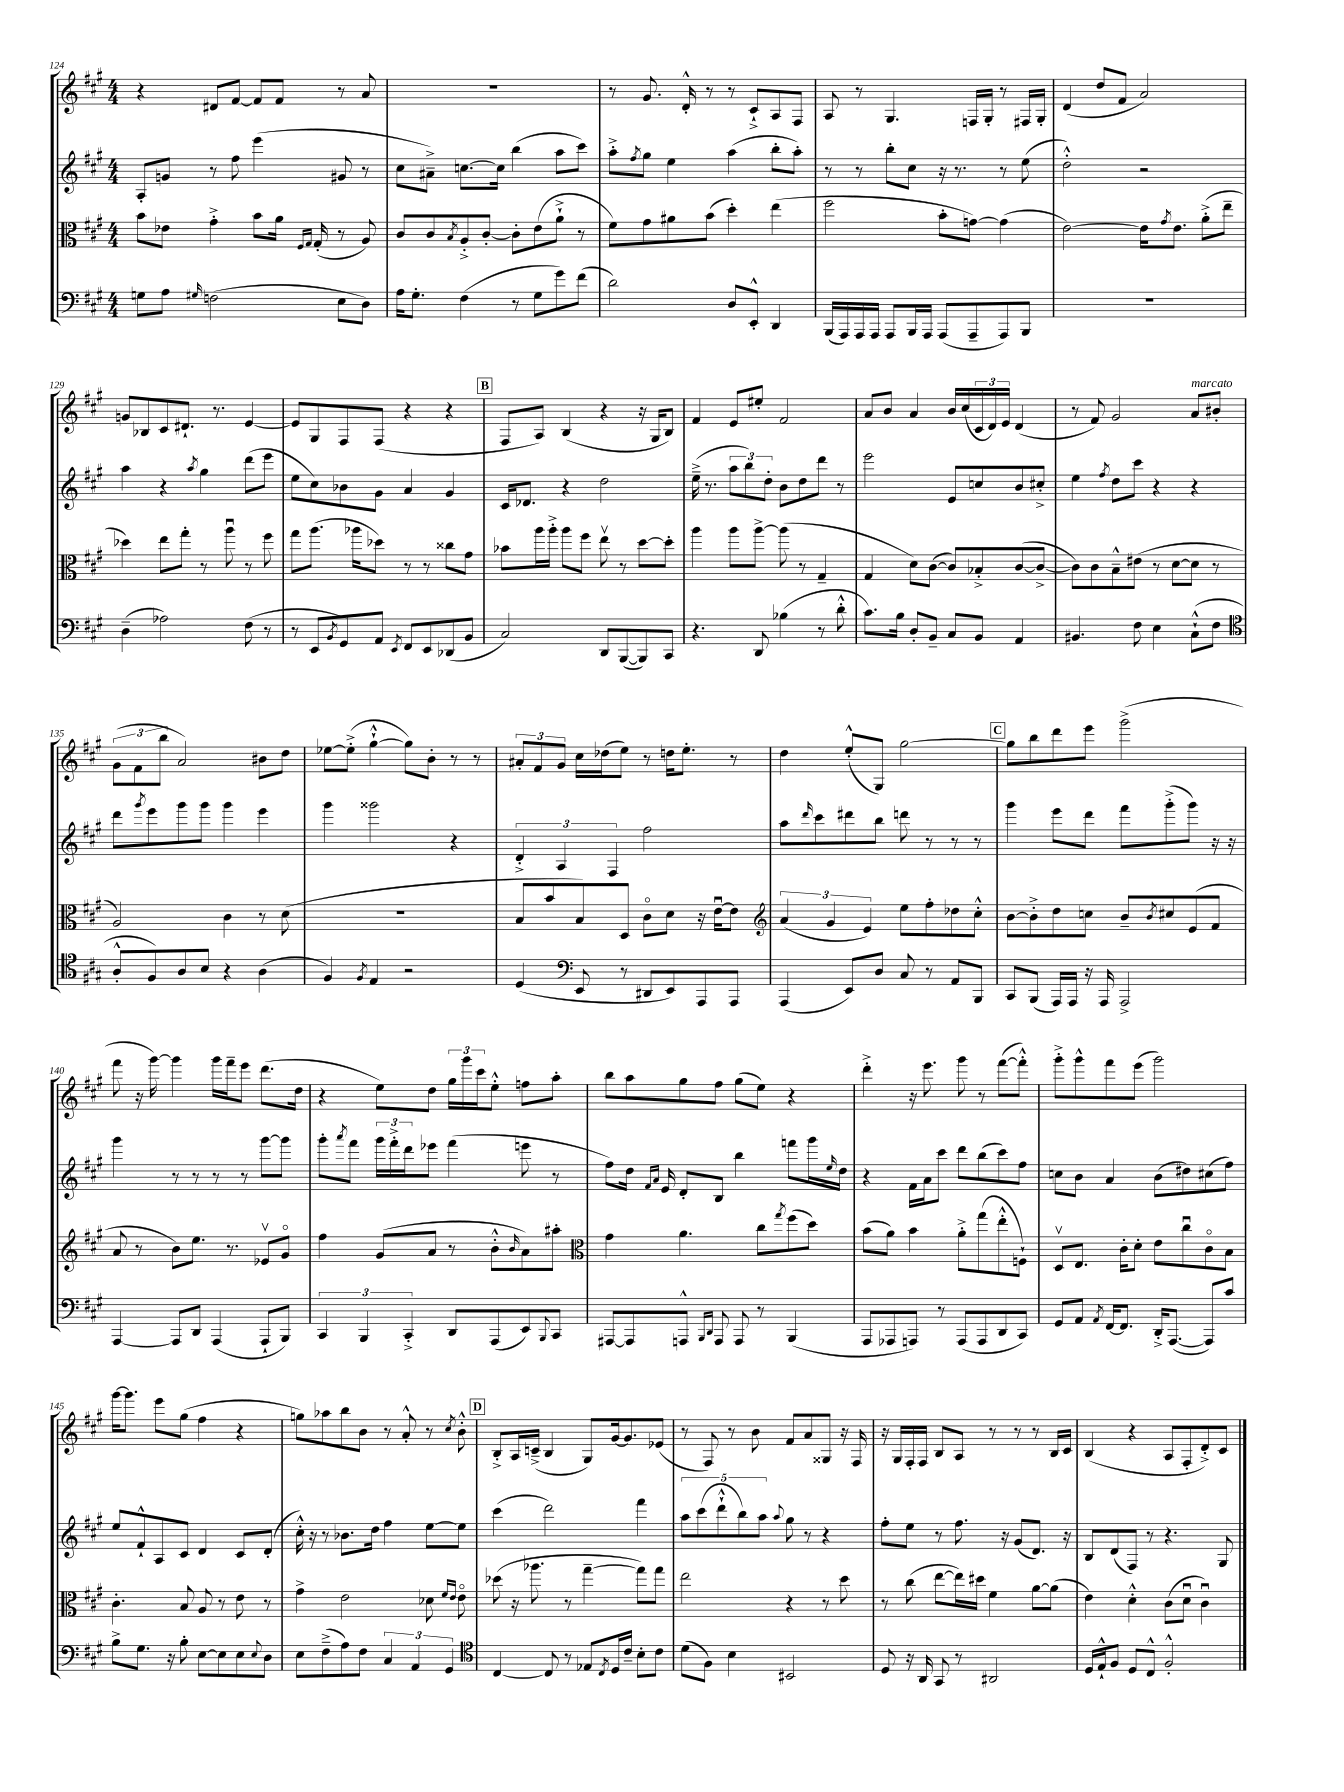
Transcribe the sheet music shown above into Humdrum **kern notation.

**kern	**kern	**kern	**kern
*part4	*part3	*part2	*part1
*staff4	*staff3	*staff2	*staff1
*clefF4	*clefC3	*clefG2	*clefG2
*k[f#c#g#]	*k[f#c#g#]	*k[f#c#g#]	*k[f#c#g#]
*M4/4	*M4/4	*M4/4	*M4/4
=124	=124	=124	=124
8Gn\L	8b\L	8A'/L	4r
8A\J	8e-X\J	8gn/J	.
16qqG#X/	.	.	.
(2Fn\	4g#'^\	8r	8d#X/L
.	.	8ff#\	[8f#/J
.	8b\L	(4eee\	8f#/L]
.	16a\Jk	.	8f#/J
.	16qqF#/LL	.	.
.	16qqG#/JJ	.	.
.	(16G#'/	.	.
8E\L	8r	8g#X/	8r
8D\J)	8A/)	8r	8a/
=125	=125	=125	=125
16A\KL	8c#/L	8cc#\L	1r
8.G#'\J	.	.	.
.	8c#/	8a#X~^\J)	.
.	8qB/	.	.
(4F#\	8A'^/	[8.ccn\L	.
.	[8c#'/J	.	.
.	.	16cc\Jk]	.
8r	8c#'\L]	(4bb\	.
8G#\L	(8e\	.	.
8g#\)	8a`^\J	8aa\L	.
(8f#\J	8r	8ccc#\J)	.
=126	=126	=126	=126
2d\)	8f#\L)	8aa'^\L	8r
.	.	8qff#/	.
.	8g#\	8gg#\J	8.g#/
.	8a#X\	4ee\	.
.	.	.	16d'^^/
.	(8b\J	.	8r
8D/L	4dd'\)	(4aa\	8r
8EE'^^/J	.	.	8c#`^/L
4DD/	(4ee\	8bb'\L	8A/
.	.	8aa'\J)	8F#/J
=127	=127	=127	=127
(16BBB/LL	2ff#\	8r	8A/
16AAA/)	.	.	.
16AAA/	.	8r	8r
16AAA/JJ	.	.	.
8AAA/L	.	8bb'\L	4.G#/
16BBB/L	.	8cc#\J	.
16AAA/JJ	.	.	.
(8AAA/L	8b'\L	16r	.
.	.	8.r	.
8AAA~/	[8gn\J)	.	16Fn/LL
.	.	.	16G#'/JJ
8AAA/)	(4g\]	8r	8r
8BBB/J	.	(8ee\	16F#X/LL
.	.	.	16G#'/JJ
=128	=128	=128	=128
1r	[2e\)	2dd'^^\)	(4d/
.	.	.	8dd/L
.	.	.	8f#/J
.	16e\KL]	2r	2a/)
.	8qg#/	.	.
.	8.e\J	.	.
.	(8a'^\L	.	.
.	8ee~\J	.	.
!!LO:LB:g=z
=129	=129	=129	=129
(4D~\	4dd-X\)	4aa\	8gn/L
.	.	.	8B-X/
2A-X\)	8ee\L	4r	8c#/
.	8gg#'\J	.	8.d#X`/J
.	.	8qaa/	.
.	8r	4gg#\	.
.	.	.	8.r
.	8aau\	.	.
(8F#\	8r	(8ddd\L	[4e/
8r	8ff#\	8eee\J	.
=130	=130	=130	=130
8r	8gg#\L	8ee\L	8e/L]
8EE/L	(8.aa\J	8cc#\)	8G#/
8qBB/	.	.	.
8GG#/)	.	8b-X\	8F#/
.	16aa-X\KL	.	.
8AA/J	8dd-X\J)	8g#\J	(8F#/J
8qEE/	.	.	.
8FF#/L	8r	4a/	4r
8EE/	8r	.	.
(8DD-X/	8cc##X\L	4g#/	4r
8BB/J	8g#\J	.	.
!!LO:REH:place=s1:t=B
=131	=131	=131	=131
2C#/)	8b-X\L	16c#/KL	8F#/L
.	.	8.d-X/J	.
.	16aa\L	.	8A/J)
.	16aa'^\JJ	.	.
.	8aa\L	4r	(4B/
.	8ff#\J	.	.
8DD/L	8eev\	2dd\	4r
([8BBB/	8r	.	.
8BBB/])	[8dd\L	.	16r
.	.	.	16G#/KL
8CC#/J	8dd'\J]	.	8B/J)
=132	=132	=132	=132
4.r	4aa\	(16ee~^\	4f#/
.	.	8.r	.
.	8aa\L	12aa\L	8e/L
.	.	12bb\)	.
8DD/	[8aa^\J	.	8ee#X'/J
.	.	12dd'\J	.
(4B-X\	(8aa\]	8b\L	2f#/
.	8r	8dd\	.
8r	4G#~/	8ddd\J	.
8d'^^\	.	8r	.
=133	=133	=133	=133
8.c#\L)	4G#/	2eee\	8a/L
.	.	.	8b/J
16B\Jk	.	.	.
8D'/L	8d\L)	.	4a/
8BB~/J	([8c#\J	.	.
8C#/L	8c#/L])	8e/L	16b/LL
.	.	.	(16cc#/
8BB/J	8B-X'^/	8ccn/	24c#/
.	.	.	24d/)
.	.	.	24e/JJ
4AA/	([8c#/	8b/	(4d/
.	8c#^/J_	8cc#X'^/J	.
=134	=134	=134	=134
4.BB#X/	8c#\L])	4ee\	8r
.	8c#\	.	8f#/)
.	.	8qff#/	.
.	8B~^^\	8dd\L	2g#/
8F#\	(8e#X\J	8ccc#\J	.
4E\	8r	4r	.
.	[8d\L	.	.
!	!	!	!LO:TX:a:i:t=marcato
(8C#`^^\L	8d\J]	4r	8a/L
8F#\J	8r	.	8b#X'/J
!!LO:LB:g=z
=135	=135	=135	=135
*clefC4	*	*	*
8A'^^/L	2A/)	8ddd\L	(12g#\L
.	.	.	12f#\
.	.	8qggg#/	.
8F#/)	.	8eee\	.
.	.	.	12bb\J
8A/	.	8ggg#\	2a/)
8B/J	.	8ggg#\J	.
4r	4c#\	4ggg#\	.
(4A\	8r	4eee\	8b#X\L
.	(8d\	.	8dd\J
=136	=136	=136	=136
4F#/)	1r	4ggg#\	[8ee-X\L
.	.	.	(8ee-'^\J]
8qF#/	.	.	.
4E/	.	2ggg##X\	[4gg#`^^\
2r	.	.	8gg#\L])
.	.	.	8b'\J
.	.	4r	8r
.	.	.	8r
=137	=137	=137	=137
(4D/	8B/L	6d'^/	12a#X'/L
.	.	.	12f#/
.	8b/	.	.
.	.	6A/	12g#/J
*clefF4	*	*	*
8EE/	8B/)	.	16cc#\LL
.	.	.	(16dd-X\J
.	.	6F#/	.
8r	8D/J	.	8ee\J)
8DD#X/L	8c#\L	2ff#\	8r
8EE/)	8d\J	.	16ddn\KL
.	.	.	8.ee'\J
8AAA/	16r	.	.
.	[16eu\KL	.	.
8AAA/J	8e\J]	.	8r
=138	=138	=138	=138
*	*clefG2	*	*
(4AAA/	(6a/	8aa\L	4dd\
.	.	16qqddd/	.
.	.	8ccc#\	.
.	6g#/	.	.
8EE/L)	.	8ddd#X\	(8ee'^^/L
.	6e/)	.	.
8D/J	.	8bb\J	8G#/J)
8C#/	8ee\L	8dddn\	[2gg#\
8r	8ff#'\	8r	.
8AA/L	8dd-X\	8r	.
8BBB/J	8cc#'^^\J	8r	.
!!LO:REH:place=s1:t=C
=139	=139	=139	=139
8CC#/L	[8b\L	4ggg#\	8gg#\L]
(8BBB/J	8b'^\]	.	8bb\
16AAA/LL)	8dd\	8eee\L	8ddd\
16AAA/JJ	.	.	.
16r	8ccn\J	8ddd\J	8eee\J
16AAA/	.	.	.
2AAA^/	8b~/L	8fff#\L	(2ggg#^\
.	8qb/	.	.
.	8cc#X/	(8ggg#'^\	.
.	(8e/	8ggg#\J)	.
.	8f#/J	16r	.
.	.	16r	.
!!LO:LB:g=z
=140	=140	=140	=140
[4AAA/	8a/	4ggg#\	8fff#\
.	8r	.	16r
.	.	.	[16ggg#\)
8AAA/L]	8b\L)	8r	4ggg#\]
8DD/J	8.ee\J	8r	.
(4AAA/	.	8r	16ggg#\LL
.	8.r	.	16fff#~\J
.	.	8r	8eee\J
8AAA`/L	8e-Xv/L	[8ggg#\L	(8.ddd\L
8BBB/J)	8g#/J	8ggg#\J]	.
.	.	.	16dd\Jk
=141	=141	=141	=141
6CC#/	4ff#\	8ggg#'\L	4r
.	.	8qaaa/	.
.	.	8fff#\J	.
6BBB/	.	.	.
.	(8g#/L	24ggg#\LL	8ee\L)
.	.	24fff#'^\	.
6CC#'^/	.	24ddd\J	.
.	8a/J	8eee-X\J	8dd\J
8DD/L	8r	(4fff#\	24gg#\LL
.	.	.	24ggg#\
.	.	.	24ccc#\J
(8AAA/	8b'^^\L	.	8ee'^^\J
.	16qqb/	.	.
8EE/)	8a\)	8eeen\	8ffn\L
8qqBBB/	.	.	.
8CC#/J	8aa#X'\J	8r	8aa'\J
=142	=142	=142	=142
*	*clefC3	*	*
[8AAA#X/L	4g#\	8ff#\L)	8bb\L
8AAA#/]	.	16dd\Jk	8aa\
.	.	16qqf#/LL	.
.	.	16qqa/JJ	.
.	.	16e/	.
8AAAn^^/J	4.a\	8d'/L	8gg#\
16qqBBB/LL	.	.	.
16qqDD/JJ	.	.	.
8AAA/	.	8B/J	8ff#\J
8AAA/	.	4bb\	(8gg#\L
8r	8cc#\L	.	8ee\J)
.	8qgg#/	.	.
(4BBB/	(8ff#\	8fffn\L	4r
.	8dd\J)	16ggg#\L	.
.	.	16qqee/	.
.	.	16dd\JJ	.
=143	=143	=143	=143
8AAA/L	(8b\L	4r	4ddd'^\
8AAA-X/	8a\J)	.	.
8AAAn/J)	4b\	16f#\LL	16r
.	.	16a\J	8.eee\
8r	.	8ccc#\J	.
(8AAA/L	8a'^\L	8ddd\L	8ggg#\
8AAA/	(8gg#\	(8bb\	8r
8DD/	8ee'^^\	8ccc#\)	([8fff#\L
8CC#/J)	8Fn`\J)	8ff#\J	8fff#'^^\J])
=144	=144	=144	=144
8GG#/L	8Dv/L	8ccn\L	8ggg#'^\L
8AA/J	8.E/J	8b\J	8ggg#^^\
8qAA/	.	.	.
[16FF#/KL	.	4a/	8fff#\
8.FF#/J]	16c#'\KL	.	.
.	8d'\J	.	(8eee\J
16DD'^/KL	8e\L	(8b\L	2ggg#\)
([8.AAA/J	.	.	.
.	8cc#u\	8dd#X\)	.
8AAA/L])	8c#\	(8cc#X\	.
8c#/J	8B\J	8ff#\J)	.
!!LO:LB:g=z
=145	=145	=145	=145
8B^\L	4.c#'\	8ee/L	[16ggg#\KL
.	.	.	8.ggg#\J]
8.G#\J	.	8f#`^^/	.
.	.	8A/	8eee\L
16r	.	.	.
8B'\	8B/	8c#/J	(8gg#\J
[8E\L	8A/	4d/	4ff#\
8E\]	8r	.	.
8E\	8e\	8c#/L	4r
8qqE/	.	.	.
8D\J	8r	(8d'/J	.
=146	=146	=146	=146
8E\L	4g#^\	16cc#'^^\)	8ggn\L)
.	.	16r	.
(8F#~^\	.	8r	8aa-X\
8A\)	2e\	8.b-X\L	8bb\
8F#\J	.	.	8b\J
.	.	16dd\Jk	.
6C#/	.	4ff#\	8r
.	.	.	8a'^^/
6AA/	.	.	.
.	8d-X\	[8ee\L	8r
6GG#/	.	.	.
.	16qqf#/LL	.	.
.	16qqe/JJ	.	8qcc#/
.	8e\	8ee\J]	8b'^^\
!!LO:REH:place=s1:t=D
=147	=147	=147	=147
*clefC4	*	*	*
[4C#/	(8dd-X\	(4ccc#\	8B'^/L
.	16r	.	16A/L
.	8.aa-X\	.	(16cn~^/JJ
8C#/]	.	2ddd\)	4B/
8r	8r	.	.
8E-X/L	[4gg#~\	.	8G#/L)
8qC#/	.	.	.
16D/L	.	.	[16g#/k
16c#~/JJ	.	.	8.g#/]
8B'\L	8gg#\L])	4fff#\	.
8c#\J	8gg#\J	.	(8e-X/J
=148	=148	=148	=148
(8d\L	2ee\	10aa\L	8r
.	.	(10ccc#\	.
8F#\J)	.	.	8F#/)
.	.	10ddd`^^\	.
4B\	.	.	8r
.	.	10bb\)	.
.	.	.	8b\
.	.	10aa\J	.
.	.	8qqaa/	.
2BB#X/	4r	8gg#\	8f#/L
.	.	8r	8a/
.	8r	4r	8G##X/J
.	8dd\	.	16r
.	.	.	16F#/
=149	=149	=149	=149
8D/	8r	8ff#'\L	16r
.	.	.	16G#/LL
16r	(8cc#\	8ee\J	16F#'/
16AA/	.	.	16F#/JJ
8GG#/	[8ee\L	8r	8B/L
8r	16ee\L])	8.ff#\	8A/J
.	16dd#X\JJ	.	.
2AA#X/	4f#\	.	8r
.	.	16r	.
.	.	(8g#/L	8r
.	[8a\L	8.d/J)	8r
.	(8a\J]	.	16B/LL
.	.	16r	16c#/JJ
=150	=150	=150	=150
16D/LL	4e\)	8B/L	(4B/
16E`^^/J	.	.	.
8F#/J	.	(8d/	.
8D/L	4d'^^\	8F#/J)	4r
8C#^^/J	.	8r	.
2F#'^^/	(8c#\L	4.r	8A/L
.	8du\J	.	8F#'/
.	4c#u\)	.	8d'^/)
.	.	8G#/	8c#/J
==	==	==	==
*-	*-	*-	*-
